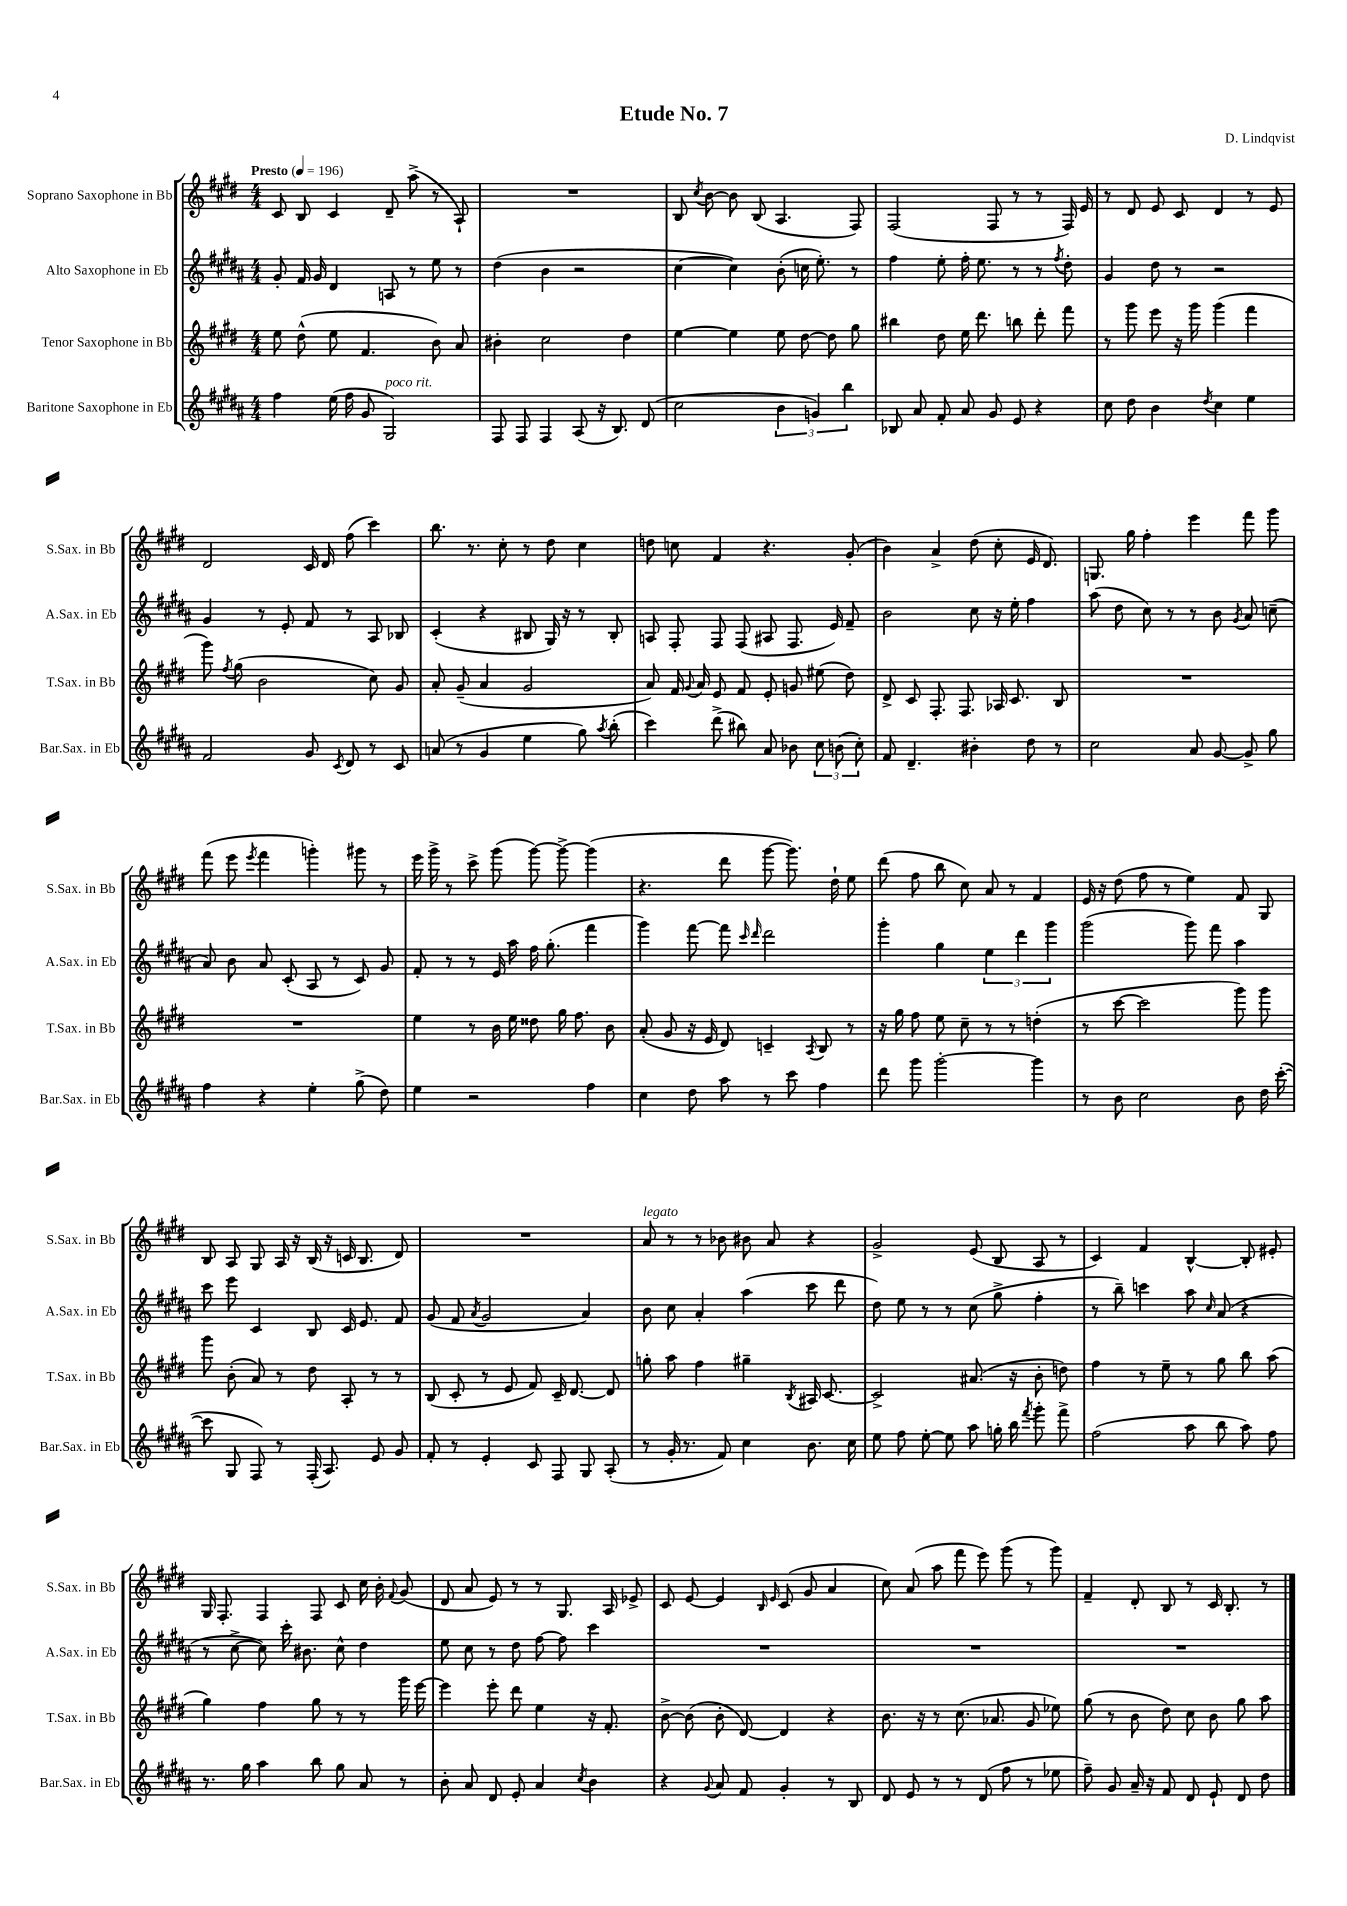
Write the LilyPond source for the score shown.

\header { title = "Etude No. 7" composer = "D. Lindqvist" }
<<
\new StaffGroup <<
\new Staff = "s0" \with { instrumentName = "Soprano Saxophone in Bb" shortInstrumentName = "S.Sax. in Bb" } {
    \clef treble \key e \major \numericTimeSignature \time 4/4 \tempo "Presto" 4 = 196
    \autoBeamOff cis'8 b8 cis'4 dis'8-- a''8->( r8 a8-!) |
    R1 |
    b8 \acciaccatura { cis''8 } b'8~ b'8 b8( a4. fis8) |
    fis2( fis8 r8 r8 fis16) e'16 |
    r8 dis'8 e'8 cis'8 dis'4 r8 e'8 |
    dis'2 cis'16 dis'16 fis''8( cis'''4) |
    b''8. r8. cis''8-. r8 dis''8 cis''4 |
    d''8 c''8 fis'4 r4. gis'8-.( |
    b'4) a'4-> dis''8( cis''8-. e'16 dis'8.) |
    g8. gis''16 fis''4-. e'''4 fis'''8 gis'''8 |
    fis'''8( e'''8 \acciaccatura { e'''8 } fis'''4 g'''4-.) gis'''8 r8 |
    e'''16 gis'''16-> r8 cis'''8-> gis'''8( gis'''8~) gis'''8~-> gis'''4( |
    r4. dis'''8 gis'''8~ gis'''8.) dis''16-! e''8 |
    dis'''8( fis''8 b''8 cis''8) a'8 r8 fis'4 |
    e'16 r16 dis''8( fis''8 r8 e''4) fis'8 gis8 |
    b8 a8 gis8 a16 r16 b16( r16 c'16 b8. dis'8) |
    R1 |
    a'8^\markup { \italic "legato" } r8 r8 bes'8 bis'8 a'8 r4 |
    gis'2-> e'8( b8 a8 r8 |
    cis'4) fis'4 b4~-^ b8-. eis'8-. |
    gis16 fis8.-. fis4 fis8 cis'8 cis''16 b'16-. \appoggiatura { fis'8 } gis'8( |
    dis'8 a'8 e'8) r8 r8 gis8. a16 ees'8-> |
    cis'8 e'8~ e'4 \grace { b16 e'16 } cis'8( gis'8 a'4 |
    cis''8) a'8( a''8 fis'''8 e'''8) gis'''8( r8 gis'''8) |
    fis'4-- dis'8-. b8 r8 cis'16 b8.-. r8 \bar "|." |
}
\new Staff = "s1" \with { instrumentName = "Alto Saxophone in Eb" shortInstrumentName = "A.Sax. in Eb" } {
    \clef treble \key b \major \numericTimeSignature \time 4/4
    \autoBeamOff gis'8-. fis'16 gis'16 dis'4 a8 r8 e''8 r8 |
    dis''4( b'4 r2 |
    cis''4~ cis''4) b'8-.( c''16 e''8.-.) r8 |
    fis''4 e''8-. fis''16-. e''8. r8 r8 \acciaccatura { fis''8 } dis''8-. |
    gis'4 dis''8 r8 r2 |
    gis'4 r8 e'8-. fis'8 r8 ais8 bes8 |
    cis'4-.( r4 bis8 gis16) r16 r8 bis8-. |
    a8 fis8-. fis8 fis8( ais8 fis8. e'16) fis'8-- |
    b'2 cis''8 r16 e''16-. fis''4 |
    ais''8( dis''8 cis''8) r8 r8 b'8 \acciaccatura { gis'8 } ais'8 c''8--( |
    ais'8) b'8 ais'8 cis'8-.( ais8 r8 cis'8) gis'8 |
    fis'8-. r8 r8 e'16 ais''16 fis''16 gis''8.-.( fis'''4 |
    gis'''4) fis'''8~ fis'''8 \grace { cis'''16 dis'''16 } dis'''2 |
    gis'''4-. gis''4 \tuplet 3/2 { e''4 dis'''4 gis'''4 } |
    gis'''2( gis'''8) fis'''8 ais''4 |
    cis'''8 e'''8 cis'4 b8 cis'16 e'8. fis'8 |
    gis'8( fis'8 \acciaccatura { ais'8 } gis'2 ais'4) |
    b'8 cis''8 ais'4-. ais''4( cis'''8 dis'''8 |
    dis''8) e''8 r8 r8 cis''8( gis''8-> fis''4-. |
    r8 b''8--) c'''4 ais''8 \grace { cis''16 } ais'8( r4 |
    r8 cis''8~-> cis''8) cis'''16-. bis'8. cis''8-^ dis''4 |
    e''8 cis''8 r8 dis''8 fis''8~ fis''8 cis'''4 |
    R1 |
    R1 |
    R1 \bar "|." |
}
\new Staff = "s2" \with { instrumentName = "Tenor Saxophone in Bb" shortInstrumentName = "T.Sax. in Bb" } {
    \clef treble \key e \major \numericTimeSignature \time 4/4
    \autoBeamOff e''8 dis''8-^( e''8 fis'4. b'8) a'8 |
    bis'4-. cis''2 dis''4 |
    e''4~ e''4 e''8 dis''8~ dis''8 gis''8 |
    bis''4 dis''8 e''16 dis'''8. b''8 dis'''8-. fis'''8 |
    r8 gis'''8 e'''8 r16 gis'''16 gis'''4( fis'''4 |
    gis'''8) \acciaccatura { fis''8 } gis''8( b'2 cis''8) gis'8 |
    a'8-. gis'8--( a'4 gis'2 |
    a'8) fis'16 \appoggiatura { gis'8 } a'16 e'8 fis'8 e'8-. g'8 eis''8( dis''8) |
    dis'8-> cis'8 fis8.-. fis8. aes16 cis'8. b8 |
    R1 |
    R1 |
    e''4 r8 b'16 e''16 disis''8 gis''16 fis''8. b'8 |
    a'8-.( gis'8 r16 e'16 dis'8) c'4-- \acciaccatura { a8 } b8 r8 |
    r16 gis''16 fis''8 e''8 cis''8-- r8 r8 d''4-.( |
    r8 cis'''8~ cis'''2 gis'''8) gis'''8 |
    gis'''8 b'8-.( a'8) r8 dis''8 a8-. r8 r8 |
    b8( cis'8-. r8 e'8 fis'8) cis'16-- dis'8.~ dis'8 |
    g''8-. a''8 fis''4 gis''4-- \acciaccatura { b8 } ais16 cis'8.~ |
    cis'2-> ais'8.( r16 b'8-. d''8) |
    fis''4 r8 e''8-- r8 gis''8 b''8 a''8( |
    gis''4) fis''4 gis''8 r8 r8 gis'''16 e'''16~ |
    e'''4 e'''8-. dis'''8 e''4 r16 fis'8.-. |
    b'8~-> b'8( b'8-. dis'8~) dis'4 r4 |
    b'8. r16 r8 cis''8.( aes'8. gis'8 ees''8) |
    gis''8( r8 b'8 dis''8) cis''8 b'8 gis''8 a''8 \bar "|." |
}
\new Staff = "s3" \with { instrumentName = "Baritone Saxophone in Eb" shortInstrumentName = "Bar.Sax. in Eb" } {
    \clef treble \key b \major \numericTimeSignature \time 4/4
    \autoBeamOff fis''4 e''16( fis''16 gis'8 gis2^\markup { \italic "poco rit." }) |
    fis8 fis8 fis4 ais8( r16 b8.) dis'8( |
    cis''2 \tuplet 3/2 { b'4 g'4) b''4 } |
    bes8 ais'8 fis'8-. ais'8 gis'8 e'8 r4 |
    cis''8 dis''8 b'4 \acciaccatura { dis''8 } cis''4 e''4 |
    fis'2 gis'8 \acciaccatura { cis'8 } dis'8 r8 cis'8 |
    a'8( r8 gis'4 e''4 gis''8) \acciaccatura { ais''8 } b''8-.( |
    cis'''4) dis'''8->( bis''8) ais'8 bes'8 \tuplet 3/2 { cis''8 b'8( cis''8-.) } |
    fis'8 dis'4.-- bis'4-. dis''8 r8 |
    cis''2 ais'8 gis'8~ gis'8-> gis''8 |
    fis''4 r4 e''4-. gis''8->( dis''8) |
    e''4 r2 fis''4 |
    cis''4 dis''8 ais''8 r8 cis'''8 fis''4 |
    dis'''8 gis'''8 gis'''2~-. gis'''4 |
    r8 b'8 cis''2 b'8 dis''16 cis'''16~-.( |
    cis'''8 gis8 fis8) r8 fis16-.( ais8.) e'8 gis'8 |
    fis'8-. r8 e'4-. cis'8 fis8 gis8 ais8-.( |
    r8 gis'16-. r8. fis'8) cis''4 b'8. cis''16 |
    e''8 fis''8 e''8~-. e''8 ais''8 g''16-. b''16 \acciaccatura { fis'''8 } gis'''8-. fis'''8-> |
    fis''2( ais''8 b''8 ais''8) fis''8 |
    r8. gis''16 ais''4 b''8 gis''8 ais'8 r8 |
    b'8-. ais'8 dis'8 e'8-. ais'4 \acciaccatura { cis''8 } b'4 |
    r4 \appoggiatura { gis'8 } ais'8 fis'8 gis'4-. r8 b8 |
    dis'8 e'8 r8 r8 dis'8( fis''8 r8 ees''8 |
    fis''8--) gis'8 ais'16-- r16 fis'8 dis'8 e'8-! dis'8 dis''8 \bar "|." |
}
>>
>>
\layout { \context { \Score \remove "Bar_number_engraver" } }
